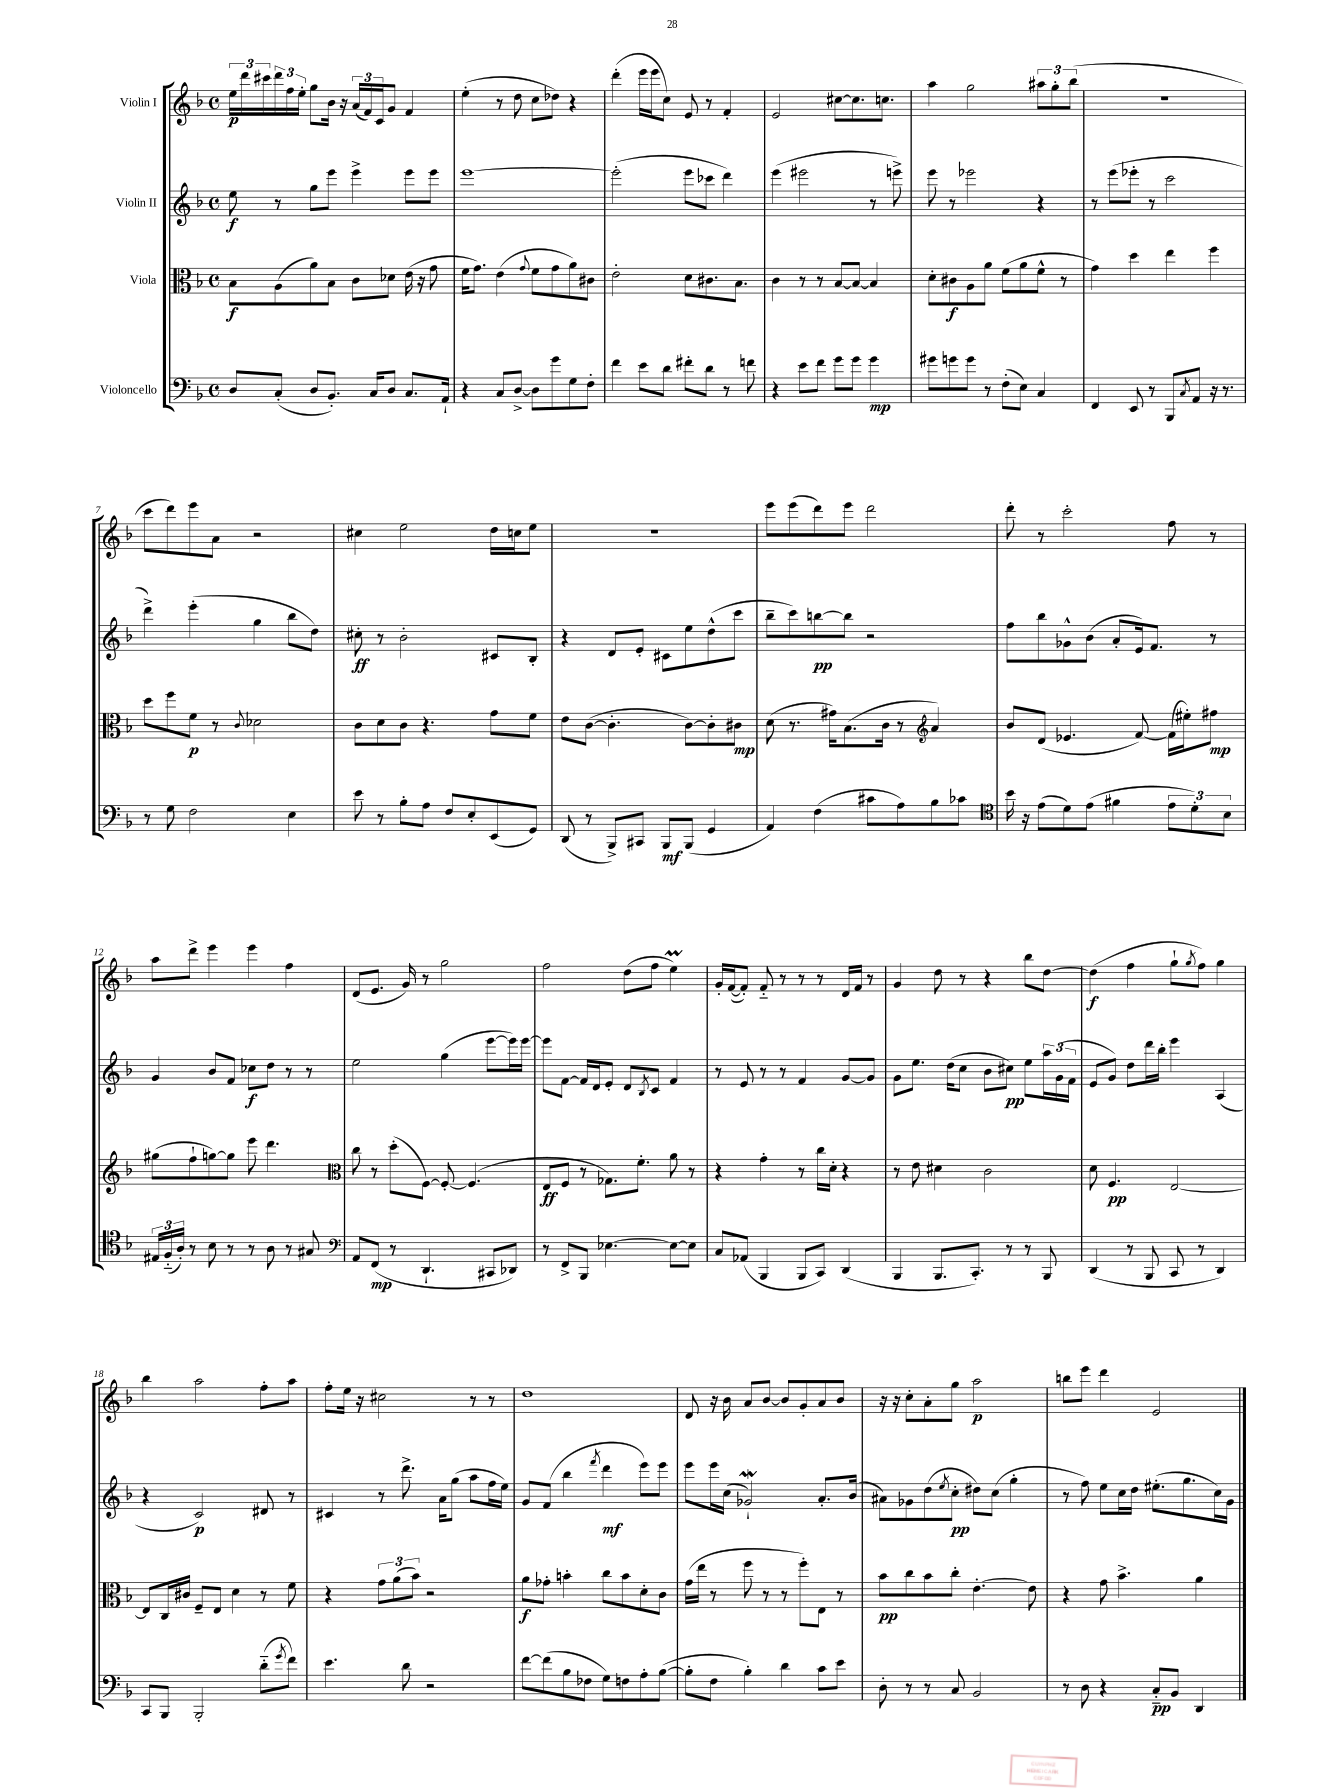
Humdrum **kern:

**kern	**kern	**kern	**kern
*staff4	*staff3	*staff2	*staff1
*clefF4	*clefC3	*clefG2	*clefG2
*k[b-]	*k[b-]	*k[b-]	*k[b-]
*M4/4	*M4/4	*M4/4	*M4/4
*met(c)	*met(c)	*met(c)	*met(c)
8D	8B-	8ee	24ee
.	.	.	24ddd
.	.	.	24ccc#
(8C'	(8A	8r	24ddd
.	.	.	24ff
.	.	.	24ee'
8D	8a)	8gg	8gg
8.BB-')	8B-	8eee	16b-
.	.	.	16r
.	8c	4eee^	(24a
.	.	.	24f)
16C	.	.	.
.	.	.	24c
8D	8d-	.	8g
8.C	(16e	8eee	4f
.	16r	.	.
.	8g	8eee	.
16AA`	.	.	.
=	=	=	=
4r	16f	[1eee	(4ee'
.	8.g)	.	.
8C	(4e	.	8r
[8D^	.	.	8dd
.	8qqg	.	.
8D]	8f	.	8cc
8g	8g	.	8dd-)
8G	8a)	.	4r
8F'	8c#	.	.
=	=	=	=
4f	2e'	(2eee']	(4ddd'
8e	.	.	16eee
.	.	.	16eee
8d	.	.	8cc)
8f#'	8d	8eee	8e
8d	8.c#	8ccc-	8r
8r	.	4ddd)	4f'
.	8.B-	.	.
8f	.	.	.
=	=	=	=
4r	4c	(4eee	2e
8e	8r	2eee#	.
8f	8r	.	.
8g	[8B-	.	[8cc#
8g	8B-_	.	8.cc#]
4g	4B-]	8r	.
.	.	.	8.cc
.	.	8eee^)	.
=	=	=	=
8g#	8d'	8eee	4aa
8g	8c#	8r	.
8g	8A	2eee-	2gg
8r	8a	.	.
(8F'	(8f	.	.
8E)	8a	.	.
4C	8f^^	4r	12aa#
.	.	.	12gg'
.	8r	.	.
.	.	.	(12bb-
=	=	=	=
4FF	4g)	8r	1r
.	.	(8eee	.
8EE	4dd	8eee-'	.
8r	.	8r	.
8BBB-	4ee	2ccc	.
8qC	.	.	.
8AA	.	.	.
16r	4ff	.	.
8.r	.	.	.
=	=	=	=
8r	8dd	4ddd^)	8ccc
8G	8ff	.	8ddd)
2F	8f	(4eee'	8eee
.	8r	.	8a
.	8qqc	.	.
.	2d-	4gg	2r
4E	.	8bb-	.
.	.	8dd)	.
=	=	=	=
8e	8c	8cc#'	4cc#
8r	8d	8r	.
8B-'	8c	2b-'	2ee
8A	4.r	.	.
8F	.	.	.
8E'	.	.	.
(8EE	8g	8c#	16dd
.	.	.	16cc
8GG)	8f	8B-'	8ee
=	=	=	=
(8DD	8e	4r	1r
8r	([8c	.	.
8BBB-^)	4.c']	8d	.
8CC#	.	8e'	.
8BBB-	.	8c#	.
(8BBB-	[8c)	8ee	.
4GG	8c']	(8dd^^	.
.	8c#	8ccc	.
=	=	=	=
4AA)	(8d	8bb-~	8eee
.	8.r	8ccc)	(8eee
(4F	.	[8bb	8ddd)
.	16g#)	.	.
.	(8.B-	8bb]	8eee
8c#	.	2r	2ddd
.	16c	.	.
8A)	8r	.	.
*	*clefG2	*	*
8B-	4a)	.	.
8c-	.	.	.
=	=	=	=
*clefC4	*	*	*
16b-	8b-	8ff	8ddd'
16r	.	.	.
(8e	(8d	8bb-	8r
8d)	4.e-	8g-^^	2ccc'
(8e	.	(8b-	.
4f#	.	8a'	.
.	[8f)	16e)	.
.	.	8.f	.
12e	(16f]	.	8ff
.	16ee#')	.	.
12d')	.	.	.
.	8ff#	8r	8r
12B-	.	.	.
=	=	=	=
24E#	(8gg#	4g	8aa
(24F'~	.	.	.
24A')	.	.	.
8r	8ff`	.	8ddd^
8B-	[8gg)	8b-	4eee
8r	8gg]	8f	.
8r	8eee	8cc-	4eee
8A	4.ddd	8dd	.
8r	.	8r	4ff
8G#	.	8r	.
=	=	=	=
*clefF4	*clefC3	*	*
8AA	8cc	2ee	(8d
(8FF	8r	.	8.e
8r	(8dd'	.	.
.	.	.	16g)
4.DD`	[8F)	.	8r
.	8F'_	(4gg	2gg
.	(4.F]	.	.
8CC#	.	[8eee	.
8DD-)	.	16eee])	.
.	.	[16eee	.
=	=	=	=
8r	8E	8eee]	2ff
8FF^	8F	[8f	.
8BBB-	8r	16f]	.
.	.	16d	.
[4.E-	8.G-)	8e'	.
.	.	8d	(8dd
.	8.f'	.	.
.	.	8qB-	.
.	.	8c	8ff
8E-_	8a	4f	4ee)
8E-]	8r	.	.
=	=	=	=
8C	4r	8r	16g'
.	.	.	([16f
(8AA-	.	8e	8f'])
4BBB-	4g'	8r	8f'~
.	.	8r	8r
8BBB-	8r	4f	8r
8CC)	16cc	.	8r
.	16d'	.	.
(4DD	4r	[8g	16d
.	.	.	16f
.	.	8g]	8r
=	=	=	=
4BBB-	8r	8g	4g
.	8e	8.ee	.
8.BBB-	4d#	.	8dd
.	.	(16dd	.
.	.	8cc	8r
8.CC')	.	.	.
.	2c	8b-	4r
8r	.	8cc#)	.
8r	.	8ee	8bb-
8BBB-	.	24aa	[8dd
.	.	(24g	.
.	.	24f	.
=	=	=	=
(4DD	8d	8e	(4dd]
.	4.F	8g)	.
8r	.	8dd	4ff
8BBB-	.	16ddd	.
.	.	16bb-'	.
8CC	[2E	4eee	8gg`
.	.	.	8qgg
8r	.	.	8ff)
4DD)	.	(4A	4gg
=	=	=	=
8CC	8E]	4r	4bb-
8BBB-	16C	.	.
.	16c#	.	.
2BBB-'	8F~	2c)	2aa
.	8E	.	.
.	4d	.	.
(8d'~	8r	8d#	8ff'
8qg	.	.	.
8f)	8f	8r	8aa
=	=	=	=
4.e	4r	4c#	8ff'
.	.	.	16ee
.	.	.	16r
.	12g	8r	2cc#
.	(12a	.	.
8d	.	8.ddd^	.
.	12b-)	.	.
2r	2r	.	.
.	.	16a	.
.	.	(8gg	.
.	.	8aa	8r
.	.	16ff	8r
.	.	16ee)	.
=	=	=	=
[8f	8a	8g	1dd
(8f]	8g-'	(8f	.
8B-	4b'	4bb-	.
8F-	.	.	.
.	.	8qfff	.
8G)	8cc	4ddd	.
8F	8b	.	.
8A'	8d'	8eee)	.
([8B-	8c	8eee	.
=	=	=	=
8B-']	(16g	8eee	8d
.	16ee	.	.
8F	8r	16eee	16r
.	.	(16cc	16b-
4B-')	8ff	2g-`)	8a
.	8r	.	[8b-
4d	8r	.	8b-]
.	8ff')	.	8g'
8c	8E	8.a'	8a
8e	8r	.	8b-
.	.	(16b-	.
=	=	=	=
8D'	8b-	8a#)	16r
.	.	.	16r
8r	8cc	8g-	8cc'
8r	8b-	(8dd	8a'
.	.	8qee	.
8C	8cc'	8cc'	8gg
2BB-	[4.e'	8dd#)	2aa
.	.	(8cc	.
.	.	4gg'	.
.	8e]	.	.
=	=	=	=
8r	4r	8r	8bb
8D	.	8ff)	8eee
4r	8g	8ee	4ddd
.	4.b-^	16cc	.
.	.	16dd	.
8C'~	.	(8.ee#'	2e
8BB-	.	.	.
.	.	8.gg	.
4DD	4a	.	.
.	.	16cc)	.
.	.	16g	.
==	==	==	==
*-	*-	*-	*-
